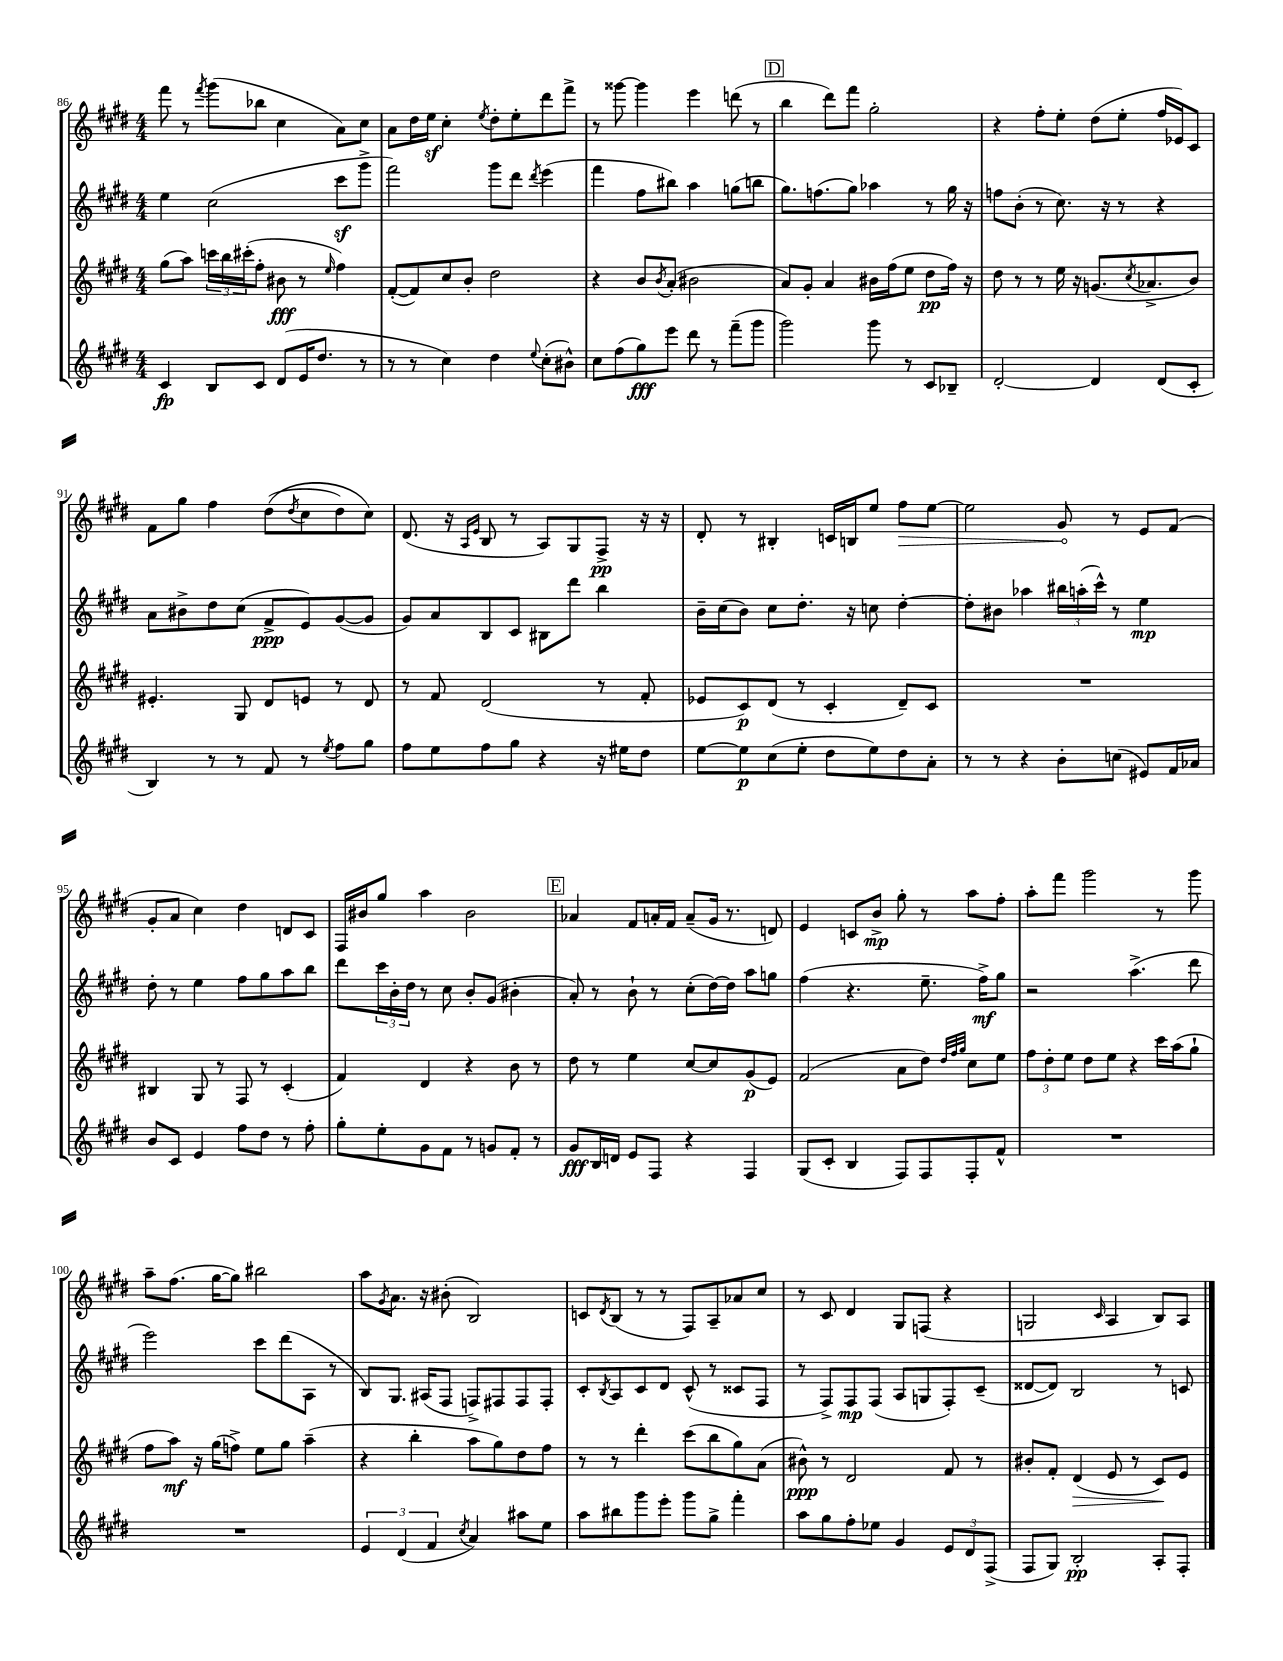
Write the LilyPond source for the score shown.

<<
\new StaffGroup <<
\new Staff = "s0" {
    \clef treble \key e \major \numericTimeSignature \time 4/4
    fis'''8 r8 \acciaccatura { fis'''8 } gis'''8( bes''8 cis''4 a'8) cis''8 |
    a'8 dis''16 e''16\sf cis''4-. \acciaccatura { e''8 } dis''8-. e''8-. dis'''8 fis'''8-> |
    r8 gisis'''8~ gisis'''4 e'''4 d'''8( r8 |
    \mark \markup { \box "D" } b''4 dis'''8) fis'''8 gis''2-. |
    r4 fis''8-. e''8-. dis''8( e''8-. fis''16 ees'16) cis'8 |
    fis'8 gis''8 fis''4 dis''8(\( \acciaccatura { dis''8 } cis''8 dis''8) cis''8\) |
    dis'8.( r16 \grace { a16 e'16 } b8 r8 a8) gis8 fis8->\pp r16 r16 |
    dis'8-. r8 bis4-. c'16 b16 e''8 \once \override Hairpin.circled-tip = ##t fis''8\> e''8~ |
    e''2 gis'8\! r8 e'8 fis'8( |
    gis'8-. a'8 cis''4) dis''4 d'8 cis'8 |
    fis16 bis'16 gis''8 a''4 bis'2 |
    \mark \markup { \box "E" } aes'4 fis'8 a'16-. fis'16 a'8--( gis'16 r8. d'8) |
    e'4 c'8 b'8->\mp gis''8-. r8 a''8 fis''8-. |
    a''8-. fis'''8 gis'''2 r8 gis'''8 |
    a''8-- fis''8.( gis''16~ gis''8) bis''2 |
    a''8 \acciaccatura { gis'8 } a'8. r16 bis'8-.( b2) |
    c'8 \acciaccatura { dis'8 } b8( r8 r8 fis8) a8-- aes'8 cis''8 |
    r8 cis'8 dis'4 gis8 f8( r4 |
    g2 \grace { cis'16 } a4 b8) a8 \bar "|." |
}
\new Staff = "s1" {
    \clef treble \key e \major \numericTimeSignature \time 4/4
    e''4 cis''2( cis'''8\sf gis'''8-> |
    fis'''2) gis'''8 dis'''8 \acciaccatura { dis'''8 } e'''4( |
    fis'''4 fis''8 bis''8) a''4 g''8( b''8 |
    \mark \markup { \box "D" } gis''8.) f''8.( gis''8) aes''4 r8 gis''16 r16 |
    f''8 b'8-.( r8 cis''8.) r16 r8 r4 |
    a'8 bis'8-> dis''8 cis''8( fis'8->\ppp e'8) gis'8~( gis'8 |
    gis'8) a'8 b8 cis'8 bis8 dis'''8 b''4 |
    b'16-- cis''16( b'8) cis''8 dis''8.-. r16 c''8 dis''4~-. |
    dis''8-. bis'8 aes''4 \tuplet 3/2 { bis''16 a''16-.( cis'''16-^) } r8 e''4\mp |
    dis''8-. r8 e''4 fis''8 gis''8 a''8 b''8 |
    dis'''8 \tuplet 3/2 { cis'''16 b'16-. dis''16 } r8 cis''8 b'8-. gis'8( bis'4-. |
    \mark \markup { \box "E" } a'8-.) r8 b'8-! r8 cis''8-.( dis''16~) dis''16 a''8 g''8 |
    fis''4( r4. e''8.-- fis''16->\mf) gis''8 |
    r2 a''4.->( dis'''8 |
    e'''2) cis'''8 dis'''8( a8 r8 |
    b8) gis8. ais16( fis8 f8->) fis8 fis8 fis8-. |
    cis'8-. \acciaccatura { b8 } a8 cis'8 dis'8 cis'8-^( r8 cisis'8 fis8 |
    r8 fis8->) fis8\mp fis8( a8 g8 fis8-.) cis'8--( |
    disis'8~ disis'8) b2 r8 c'8 \bar "|." |
}
\new Staff = "s2" {
    \clef treble \key e \major \numericTimeSignature \time 4/4
    gis''8( a''8) \tuplet 3/2 { c'''16 b''16 cis'''16-.( } fis''8-. bis'8\fff r8 \grace { e''16 } fis''4) |
    fis'8~-.( fis'8) cis''8 b'8-. dis''2 |
    r4 b'8 \acciaccatura { b'8 } a'8-.( bis'2 |
    \mark \markup { \box "D" } a'8) gis'8-. a'4 bis'16 fis''16( e''8 dis''8\pp fis''16) r16 |
    dis''8 r8 r8 e''16 r16 g'8.( \acciaccatura { cis''8 } aes'8.-> b'8) |
    eis'4.-. gis8 dis'8 e'8 r8 dis'8 |
    r8 fis'8 dis'2( r8 fis'8-. |
    ees'8 cis'8\p) dis'8( r8 cis'4-. dis'8--) cis'8 |
    R1 |
    bis4 gis8 r8 fis8 r8 cis'4-.( |
    fis'4) dis'4 r4 b'8 r8 |
    \mark \markup { \box "E" } dis''8 r8 e''4 cis''8~ cis''8 gis'8\p( e'8) |
    fis'2( a'8 dis''8) \grace { dis''32 fis''32 gis''32 } cis''8 e''8 |
    \tuplet 3/2 { fis''8 dis''8-. e''8 } dis''8 e''8 r4 cis'''16 a''16( gis''8-! |
    fis''8 a''8\mf) r16 gis''16( f''8->) e''8 gis''8 a''4--( |
    r4 b''4-. a''8 gis''8) dis''8 fis''8 |
    r8 r8 dis'''4-. cis'''8( b''8 gis''8) a'8( |
    bis'8-^\ppp) r8 dis'2 fis'8 r8 |
    bis'8-. fis'8-. dis'4\>( e'8 r8 cis'8\!) e'8 \bar "|." |
}
\new Staff = "s3" {
    \clef treble \key e \major \numericTimeSignature \time 4/4
    cis'4\fp b8 cis'8 dis'8( e'16 dis''8. r8 |
    r8 r8 cis''4) dis''4 \appoggiatura { e''8 } cis''8-.( bis'8-^) |
    cis''8 fis''8( gis''8\fff) e'''8 dis'''8 r8 fis'''8--( gis'''8 |
    \mark \markup { \box "D" } gis'''2) gis'''8 r8 cis'8 bes8-- |
    dis'2~-. dis'4 dis'8( cis'8-. |
    b4) r8 r8 fis'8 r8 \acciaccatura { e''8 } fis''8 gis''8 |
    fis''8 e''8 fis''8 gis''8 r4 r16 eis''16 dis''8 |
    e''8~ e''8\p cis''8( e''8-. dis''8 e''8) dis''8 a'8-. |
    r8 r8 r4 b'8-. c''8( eis'8) fis'16 aes'16 |
    b'8 cis'8 e'4 fis''8 dis''8 r8 fis''8-. |
    gis''8-. e''8-. gis'8 fis'8 r8 g'8 fis'8-. r8 |
    \mark \markup { \box "E" } gis'8\fff b16 d'16 e'8 fis8 r4 fis4 |
    gis8( cis'8-. b4 fis8) fis8 fis8-. fis'8-^ |
    R1 |
    R1 |
    \tuplet 3/2 { e'4 dis'4( fis'4 } \acciaccatura { cis''8 } a'4) ais''8 e''8 |
    a''8 bis''8 gis'''8 e'''8-. gis'''8 gis''8-> fis'''4-. |
    a''8 gis''8 fis''8-. ees''8 gis'4 \tuplet 3/2 { e'8 dis'8 fis8->( } |
    fis8 gis8) b2-.\pp a8-. fis8-. \bar "|." |
}
>>
>>
\layout { \context { \Score currentBarNumber = #86 } }
